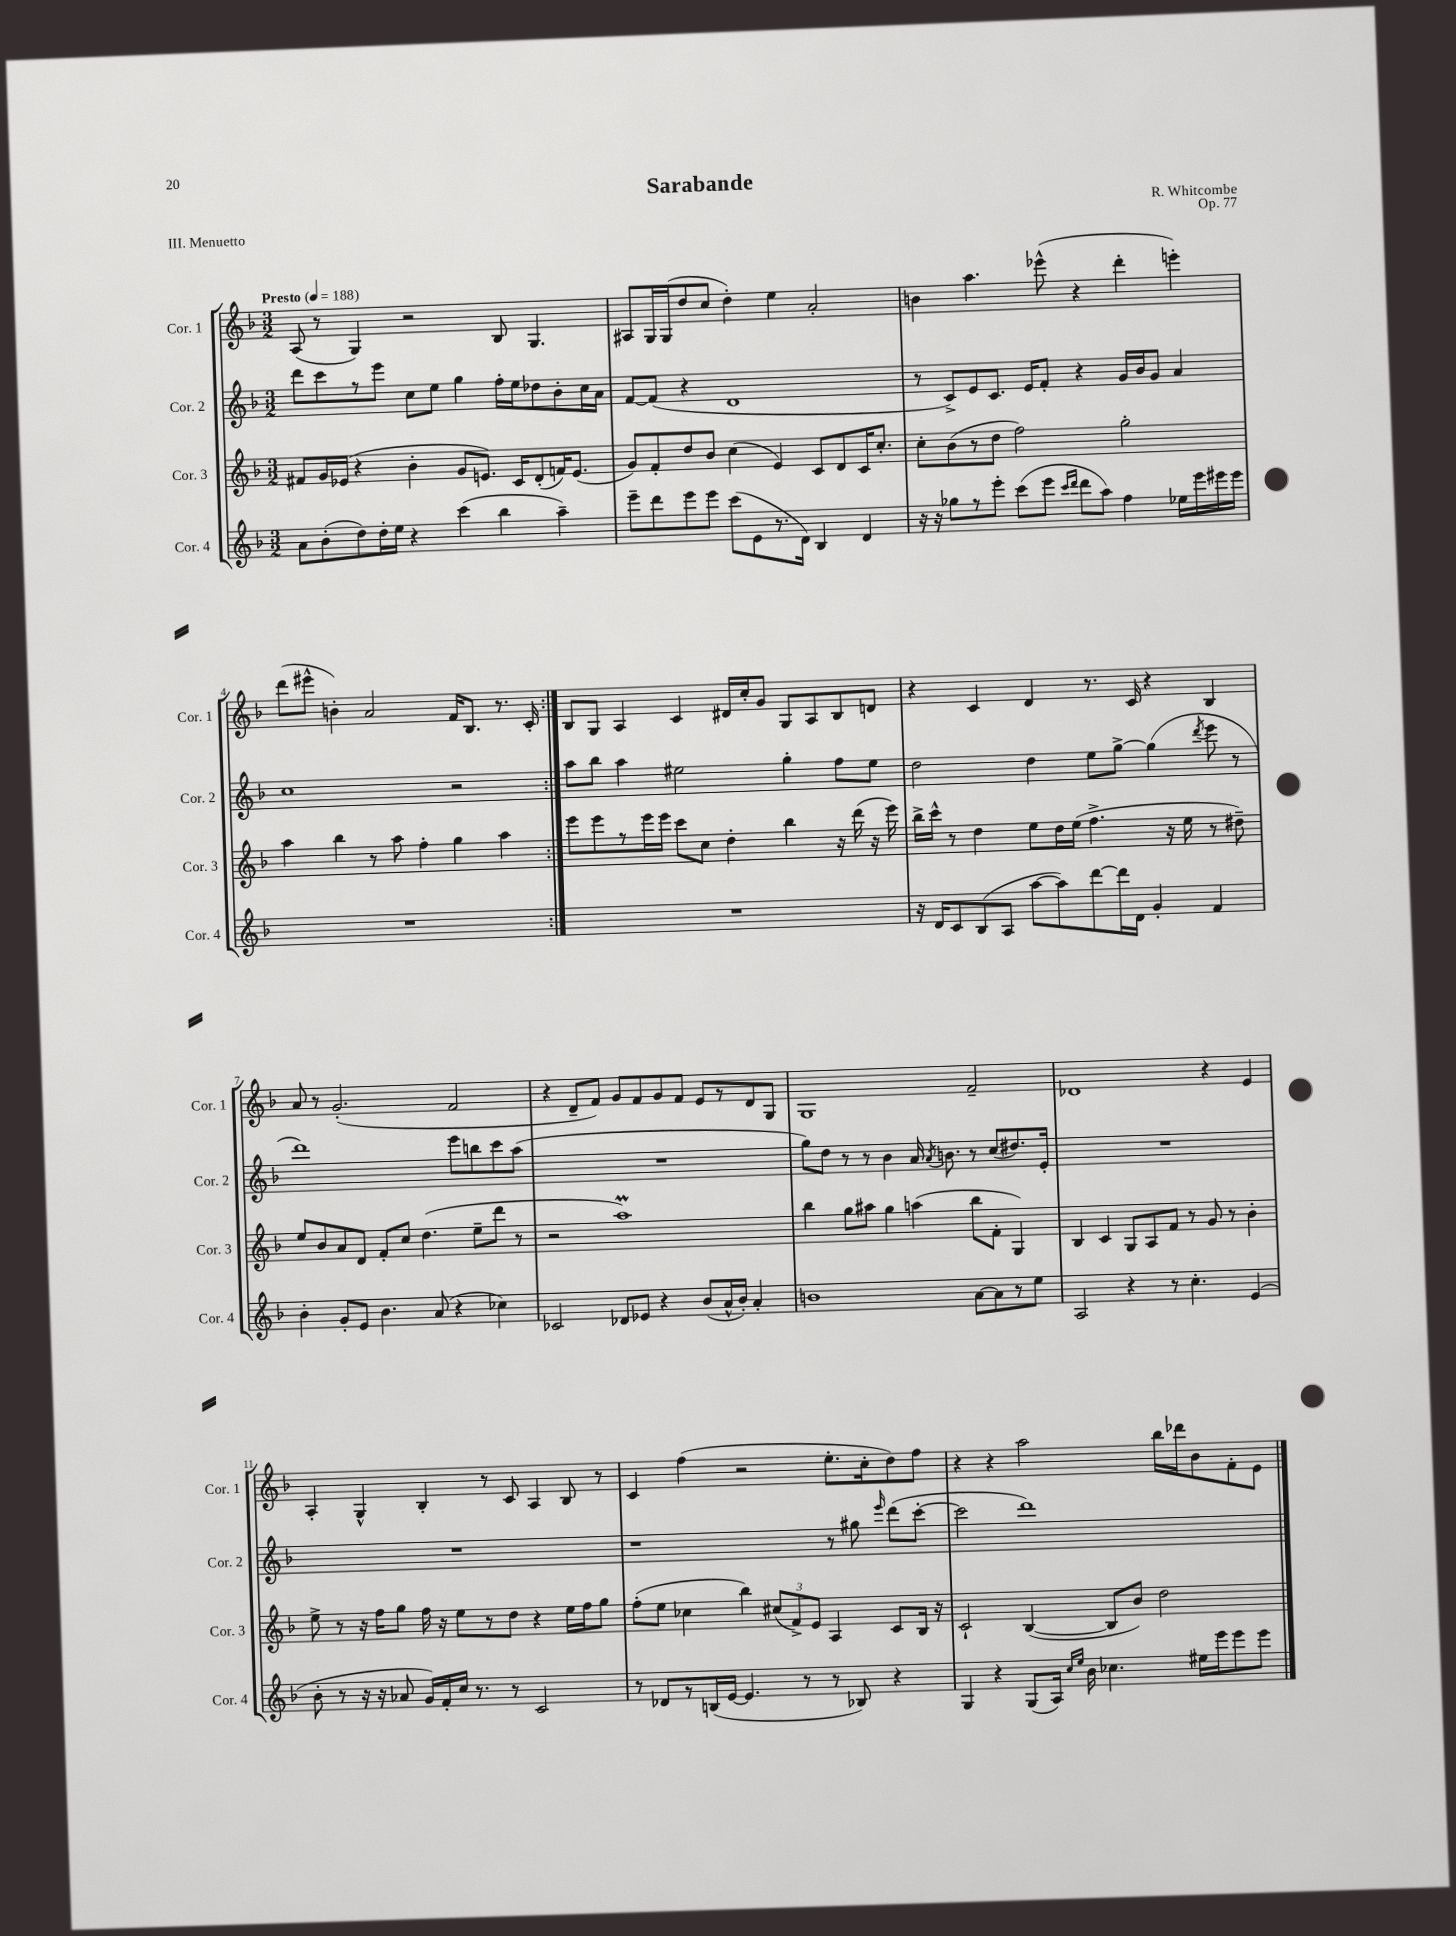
\header { title = "Sarabande" composer = "R. Whitcombe" opus = "Op. 77" piece = "III. Menuetto" }
<<
\new StaffGroup <<
\new Staff = "s0" \with { instrumentName = "Cor. 1" shortInstrumentName = "Cor. 1" } {
    \clef treble \key f \major \numericTimeSignature \time 3/2 \tempo "Presto" 4 = 188
    \autoBeamOff \repeat volta 2 { a8( r8 g4) r2 bes8 g4. |
    ais8[ g16 g16( d''8 c''8] d''4-.) e''4 a'2-. |
    b'4 a''4. ees'''8-^( r4 d'''4-. e'''4-.) |
    d'''8[( eis'''8]-^ b'4-.) a'2 f'16[ bes8.] r8. c'16-. | }
    bes8[ g8] a4 c'4 dis'16[ c''16-. g'8] g8[ a8 bes8 d'8] |
    r4 c'4 d'4 r8. c'16 r4 bes4 |
    a'8 r8 g'2.-.( f'2 |
    r4 d'8[-- f'8]) g'8[ f'8 g'8 f'8] e'8[ r8 d'8 g8] |
    g1 f'2-- |
    des'1 r4 e'4 |
    a4-. g4-^ bes4-. r8 c'8 a4 bes8 r8 |
    c'4 f''4( r2 e''8.[-. c''16-. d''8) f''8] |
    r4 r4 a''2 bes''16[ des'''16 bes'8 f'8-. e'8] \bar "|." |
}
\new Staff = "s1" \with { instrumentName = "Cor. 2" shortInstrumentName = "Cor. 2" } {
    \clef treble \key f \major \numericTimeSignature \time 3/2
    \autoBeamOff \repeat volta 2 { d'''8[ c'''8 r8 e'''8] c''8[ e''8] g''4 f''16[-. e''16 des''8 bes'8-. c''16 a'16] |
    f'8[~ f'8]( r4 d'1 |
    r8 c'8[->) e'8 c'8.] e'16[ f'8]-. r4 g'16[ bes'16 g'8] a'4 |
    c''1 r2 | }
    a''8[ bes''8] a''4 eis''2 g''4-. f''8[ eis''8] |
    d''2 d''4 e''8[ g''8]~-> g''4( \acciaccatura { d'''8 } e'''8 r8 |
    d'''1) e'''8[ b''8 c'''8 a''8]( |
    R1. |
    g''8[) d''8] r8 r8 bes'4 a'16 \acciaccatura { a'8 } b'8. r8 c''8[( dis''8.) e'16]-. |
    R1. |
    R1. |
    r1 r8 gis''8 \grace { e'''16 } d'''8[( c'''8]~-. |
    c'''2 d'''1) \bar "|." |
}
\new Staff = "s2" \with { instrumentName = "Cor. 3" shortInstrumentName = "Cor. 3" } {
    \clef treble \key f \major \numericTimeSignature \time 3/2
    \autoBeamOff \repeat volta 2 { fis'8[ g'16 ees'16]( r4 bes'4-. g'8[ e'8.]) c'16[ d'8-.( f'16) e'8.]( |
    g'8[) f'8-. d''8 bes'8] c''4( e'4) c'8[ d'8 c'16 c''8.]-. |
    c''8[-. bes'8( r8 d''8] f''2) g''2-. |
    a''4 bes''4 r8 a''8 f''4-. g''4 a''4 | }
    e'''8[ e'''8 r8 e'''16 e'''16] c'''8[ c''8] d''4-. bes''4 r16 d'''16( r16 e'''16) |
    bes''16[-> c'''16]-^ r8 d''4 e''8[ d''16 e''16]( f''4.-> r16 e''16 r8 dis''8--) |
    e''8[ bes'8 a'8 d'8] f'8[-. c''8] d''4.( e''8[-- d'''8] r8 |
    r2 a''1\prall) |
    bes''4 g''8[ ais''8] g''4 a''4( bes''8[ f'8]-. g4) |
    bes4 c'4 g8[ a8 f'8] r8 g'8 r8 bes'4-. |
    e''8-> r8 r16 f''16[ g''8] f''16 r16 e''8[ r8 d''8] r4 e''16[ f''16 g''8] |
    f''8[-.( e''8] ces''4 bes''4) \tuplet 3/2 { cis''8[( f'8->) e'8] } a4 c'8[ bes16] r16 |
    c'2-! bes4~( bes8[ bes'8]) d''2 \bar "|." |
}
\new Staff = "s3" \with { instrumentName = "Cor. 4" shortInstrumentName = "Cor. 4" } {
    \clef treble \key f \major \numericTimeSignature \time 3/2
    \autoBeamOff \repeat volta 2 { a'8[ bes'8-.( d''8) d''16-. e''16] r4 c'''4( bes''4 a''4--) |
    e'''8[-- d'''8 e'''8 e'''8] c'''8[( e'8 r8. d'16]) bes4 d'4 |
    r16 r16 ges''8[ r8 e'''8]-. c'''8[( e'''8] \grace { c'''16[ d'''16] } d'''8[ a''8]) f''4 ees''16[ e'''16 eis'''16 eis'''16] |
    R1. | }
    R1. |
    r16 d'16[ c'8 bes8( a8] a''8[~ a''8) d'''8~ d'''16 d'16] g'4-. f'4 |
    bes'4-. g'8[-. e'8] bes'4. a'8( r4 ces''4) |
    ces'2 des'8[ ees'8] r4 bes'8[( a'16-^ bes'16]-.) a'4-. |
    b'1 a'8[~ a'8 r8 e''8] |
    a2 r4 r8 c''4.-. e'4( |
    bes'8-. r8 r16 r16 aes'8 g'16[) f'16-. c''16] r8. r8 c'2 |
    r8 des'8[ r8 b16( e'16]~ e'4. r8 r8 bes8) r4 |
    g4 r4 g8[( a16]) \grace { c''16[ e''16] } bes'16 ces''4. eis''16[ e'''16 e'''8 e'''8] \bar "|." |
}
>>
>>
